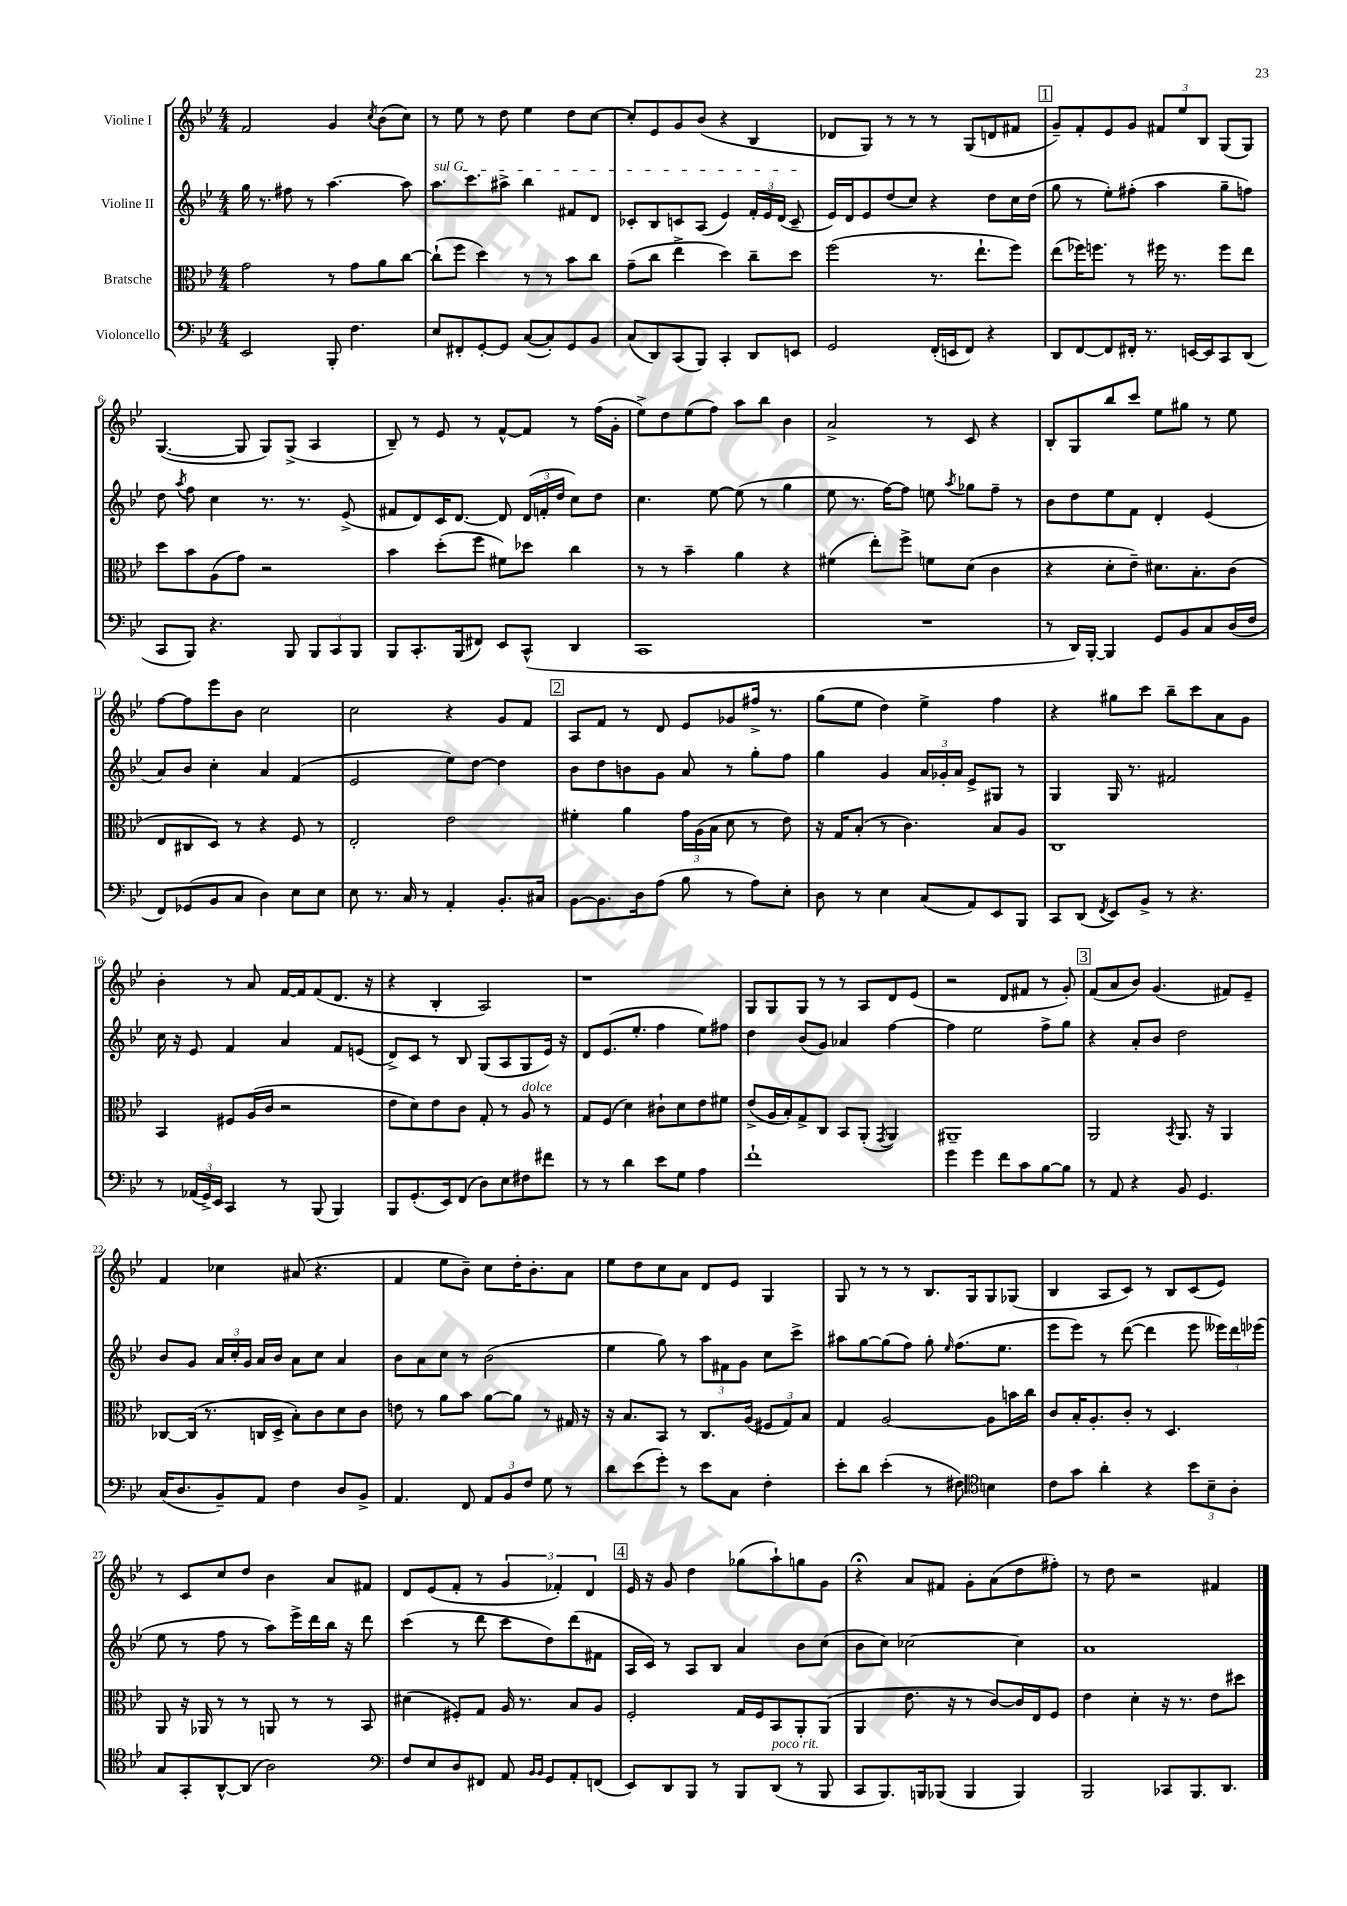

**kern	**kern	**kern	**kern
*staff4	*staff3	*staff2	*staff1
*clefF4	*clefC3	*clefG2	*clefG2
*k[b-e-]	*k[b-e-]	*k[b-e-]	*k[b-e-]
*M4/4	*M4/4	*M4/4	*M4/4
2EE-	2g	16gg	2f
.	.	8.r	.
.	.	8ff#	.
.	.	8r	.
8BBB-'	8r	[4.aa	4g
4.F	8g	.	.
.	.	.	8qcc
.	8a	.	(8b-
.	[8cc	8aa]	8cc)
=	=	=	=
8E-	(8cc`]	8.aa	8r
8FF#'	8ff	.	8ee-
.	.	8.ccc	.
[8GG'	4dd)	.	8r
8GG]	.	8aa#^	8dd
([8C	8r	4bb-	4ee-
8C'])	8r	.	.
8GG	8b-	8f#	8dd
8BB-	8cc	8d	[8cc
=	=	=	=
(8C	(8g~	8c-'	8cc']
8DD)	8cc	8B-	8e-
(8CC	4ee-^	8c	8g
8BBB-)	.	(8A	(8b-
4CC'	4dd)	4e-)	4r
8DD	8cc~	24f'	4B-
.	.	24e-	.
.	.	(24d	.
8EE	8dd	8c~	.
=	=	=	=
2GG	(2ff	16e-)	8d-
.	.	16d	.
.	.	8e-	8G)
.	.	(8dd	8r
.	.	8cc)	8r
(16FF'	8.r	4r	8r
16EE	.	.	.
8FF)	.	.	(8G
.	8.ee-`	.	.
4r	.	8dd	8d
.	8ff)	16cc	8f#
.	.	(16dd	.
=	=	=	=
8DD	(8ee-	8gg	8g~)
[8FF	16ff-)	8r	8f'
.	8.ff	.	.
8FF]	.	8ee-')	8e-
16FF#'	8r	(8ff#'	8g
8.r	.	.	.
.	16ff#	4aa	12f#
.	8.r	.	.
.	.	.	12ee-
[16EE	.	.	.
.	.	.	12B-
16EE]	.	.	.
8CC	8ff#	8gg~	(8G
(8DD	8ee-	8ff)	8G)
=	=	=	=
8CC	8dd	8dd	([4.G
.	.	8qaa	.
8BBB-)	8b-	8ff	.
4.r	(8A	4cc	.
.	8g)	.	8G]
.	2r	8.r	8G)
8BBB-	.	.	(8G^
.	.	8.r	.
12BBB-	.	.	4A
12CC	.	.	.
.	.	(8e-^	.
12BBB-	.	.	.
=	=	=	=
8BBB-	4b-	8f#	8B-~)
8.CC'	.	8d)	8r
.	(8dd'	16c	8e-
(16BBB-	.	[8.d	.
8FF#)	8ff	.	8r
8EE-	8f#)	8d]	[8f^^
(8CC^^	8dd-	(24d	8f]
.	.	24f'	.
.	.	24dd	.
4DD	4cc	8cc)	8r
.	.	8dd	(16ff
.	.	.	16g'
=	=	=	=
1CC	8r	4.cc	8ee-^)
.	8r	.	8dd
.	4b-~	.	(8ee-
.	.	[8ee-	8ff)
.	4a	(8ee-]	8aa
.	.	8r	8bb-
.	4r	4gg	4b-
=	=	=	=
1r	(4f#	8ee-	2a^
.	.	8.r	.
.	8ee-')	.	.
.	.	[16ff)	.
.	8ff^	8ff]	.
.	8f	8ee	8r
.	.	8qaa	.
.	(8d	8gg-	8c
.	4c	8ff~	4r
.	.	8r	.
=	=	=	=
8r	4r	8b-	8B-'
16DD)	.	8dd	8G
[16BBB-'	.	.	.
4BBB-]	8d'	8ee-	8bb-
.	8e-~)	8f	8ccc
8GG	8.d#	4d'	8ee-
8BB-	.	.	8gg#
.	8.B-'	.	.
8C	.	(4e-	8r
(16D	(8c	.	8ee-
16F	.	.	.
=	=	=	=
8FF)	8E-	8a)	[8ff
(8GG-	8C#	8b-	8ff]
8BB-	8D)	4cc'	8eee-
8C	8r	.	8b-
4D)	4r	4a	2cc
8E-	8F	(4f	.
8E-	8r	.	.
=	=	=	=
8E-	2E-'	2e-	2cc
8.r	.	.	.
16C	.	.	.
8r	.	.	.
4AA'	2e-	8ee-)	4r
.	.	[8dd	.
8.BB-'	.	4dd]	8g
.	.	.	8f
16C#	.	.	.
=	=	=	=
[8BB-	4f#'	8b-	8A
8.BB-]	.	8dd	8f
.	4a	8b	8r
16D	.	.	.
(8A	.	8g	8d
8B-	24g	8a	8e-
.	(24A	.	.
.	24B-	.	.
8r	8d	8r	8g-
8A)	8r	8gg'	16ff#^
.	.	.	8.r
8E-'	8e-)	8ff	.
=	=	=	=
8D	16r	4gg	(8gg
.	16G	.	.
8r	(8B-'	.	8ee-
4E-	8r	4g	4dd)
.	4.c)	.	.
(8C	.	24a	4ee-^
.	.	24g-'	.
.	.	24a	.
8AA)	.	8e-^	.
8EE-	8B-	8G#	4ff
8BBB-	8A	8r	.
=	=	=	=
8CC	1C	4G	4r
(8DD	.	.	.
8qFF	.	.	.
8EE-)	.	16G	8gg#
.	.	8.r	.
8BB-^	.	.	8ccc
8r	.	2f#	8bb-~
4.r	.	.	8ccc
.	.	.	8a
.	.	.	8g
=	=	=	=
8r	4BB-	16cc	4b-'
.	.	16r	.
(24AA-	.	8e-	.
24GG^)	.	.	.
24EE-	.	.	.
4CC	8F#	4f	8r
.	(16A	.	8a
.	16c	.	.
8r	2r	4a	[16f
.	.	.	16f]
(8BBB-	.	.	(8f
4BBB-)	.	8f	8.d
.	.	(8e	.
.	.	.	16r
=	=	=	=
8BBB-	8e-	8d^)	4r
(8.GG'	8d)	8c	.
.	8e-	8r	4B-'
16EE-)	.	.	.
(8FF	8c	8B-	.
8D)	8G'	(8G	2A)
8E-	8r	8A	.
8F#	8A	8G	.
8f#	8r	16e-)	.
.	.	16r	.
=	=	=	=
8r	8G	8d	1r
8r	(8F	(8.e-	.
4d	4d)	.	.
.	.	8.ee-'	.
8e-	8c#`	4ff	.
8G	8d	.	.
4A	8e-	8ee-)	.
.	8f#	8ff#	.
=	=	=	=
1f`	(8e-^	4dd	8G
.	16A	.	8G
.	16B-')	.	.
.	8G^	(8b-	8G
.	8C	8g)	8r
.	8BB-	4a-	8r
.	(8AA'	.	8A
.	8qGG	.	.
.	4AA)	[4ff	8d
.	.	.	(8e-
=	=	=	=
4g	1AA#~	4ff]	2r
4g	.	2ee-	.
8f	.	.	8d
8c	.	.	8f#
[8B-	.	8ff^	8r
8B-]	.	8gg	8g')
=	=	=	=
8r	2AA	4r	(8f
8AA	.	.	8a
4r	.	8a'	8b-)
.	.	8b-	(4.g
.	8qBB-	.	.
8BB-	8.AA	2dd	.
4.GG	.	.	.
.	16r	.	.
.	4AA	.	8f#)
.	.	.	8e-~
=	=	=	=
(16C	[8C-	8b-	4f
8.D	.	.	.
.	(16C-]	8g	.
.	8.r	.	.
8BB-~)	.	24a	4cc-
.	.	24cc'	.
.	.	24g	.
8AA	16C	16a	.
.	16D^	16b-	.
4F	8B-')	8a	(8a#
.	8c	8cc	4.r
8D	8d	4a	.
8BB-^	8c	.	.
=	=	=	=
4.AA	8e	8b-	4f
.	8r	8a	.
.	8a	8cc	8ee-
8FF	8b-	8r	8b-~)
12AA	[8a	(2b-	8cc
12BB-	.	.	.
.	8a]	.	16dd'
12F	.	.	.
.	.	.	8.b-'
8G	8r	.	.
8r	16G#	.	8a
.	16r	.	.
=	=	=	=
8d	16r	4ee-	8ee-
.	8.B-	.	.
(8e-	.	.	8dd
8g')	8BB-	8gg)	8cc
8r	8r	8r	8a
8e-	8.C	12aa	8d
.	.	12f#	.
8C	.	.	8e-
.	.	12g	.
.	(16A	.	.
4F'	12F#	8cc	4G
.	12G)	.	.
.	.	8ccc^	.
.	12B-	.	.
=	=	=	=
8e-'	4G	8aa#	8G
8d	.	[8gg	8r
(4e-'	[2A	(8gg]	8r
.	.	8ff)	8r
8r	.	8gg'	8.B-
.	.	16qqee-	.
8F#)	.	(8.ff	.
.	.	.	16G
*clefC4	*	*	*
4B	8A]	.	8G
.	.	8.ee-	.
.	16b	.	(8G-
.	16cc	.	.
=	=	=	=
8c	8c	8eee-	4B-
8g	16B-'	8eee-)	.
.	8.A'	.	.
4a'	.	8r	8A
.	8c'	([8ddd	8c)
4r	8r	4ddd]	8r
.	4.D	.	8B-
12b-	.	8eee-	(8c
12B-~	.	.	.
.	.	24eee--)	8e-)
12A'	.	24ddd	.
.	.	(24eee-	.
=	=	=	=
8G	8AA	8ee-	8r
8GG'	16r	8r	8c
.	16AA-	.	.
[8AA^^	8r	8ff	8cc
(8AA]	8r	8r	8dd
2A)	8AA	8aa)	4b-
.	8r	16eee-^	.
.	.	16ddd	.
.	8r	16bb-	8a
.	.	16r	.
.	8BB-	8ddd	8f#
=	=	=	=
*clefF4	*	*	*
8F	(4d#	(4ccc	8d
8E-	.	.	(8e-
8D	8F#')	8r	8f'
8FF#	8G	8ddd	8r
8AA	16A	8ccc	6g
.	8.r	.	.
16qqBB-	.	.	.
16qqBB-	.	.	.
8GG	.	8dd)	.
.	.	.	6f-')
8AA'	8B-	(8ddd	.
.	.	.	6d
(8FF	8A	8f#	.
=	=	=	=
8EE-)	2F'	16A	16e-
.	.	16c)	16r
8DD	.	8r	8g
8BBB-	.	8A	4dd
8r	.	8B-	.
8BBB-	16G	4a	(8gg-
.	16F	.	.
(8DD	8BB-	.	8aa`)
8r	8AA'	8b-	8gg
8BBB-	(8AA	(8cc	8g
=	=	=	=
8CC	4AA	8b-	4r;
8.BBB-)	.	8cc)	.
.	8.e-	[2cc-	8a
16BBB	.	.	.
(8BBB-	.	.	8f#
.	16r	.	.
4BBB-	8r	.	8g'
.	[8c)	.	(8a
4BBB-)	16c]	4cc-]	8dd
.	16E-	.	.
.	8F	.	8ff#')
=	=	=	=
2BBB-	4e-	1a	8r
.	.	.	8dd
.	4d'	.	2r
8CC-	16r	.	.
.	8.r	.	.
8.BBB-	.	.	.
.	8e-	.	4f#
8.DD	.	.	.
.	8dd#	.	.
==	==	==	==
*-	*-	*-	*-
